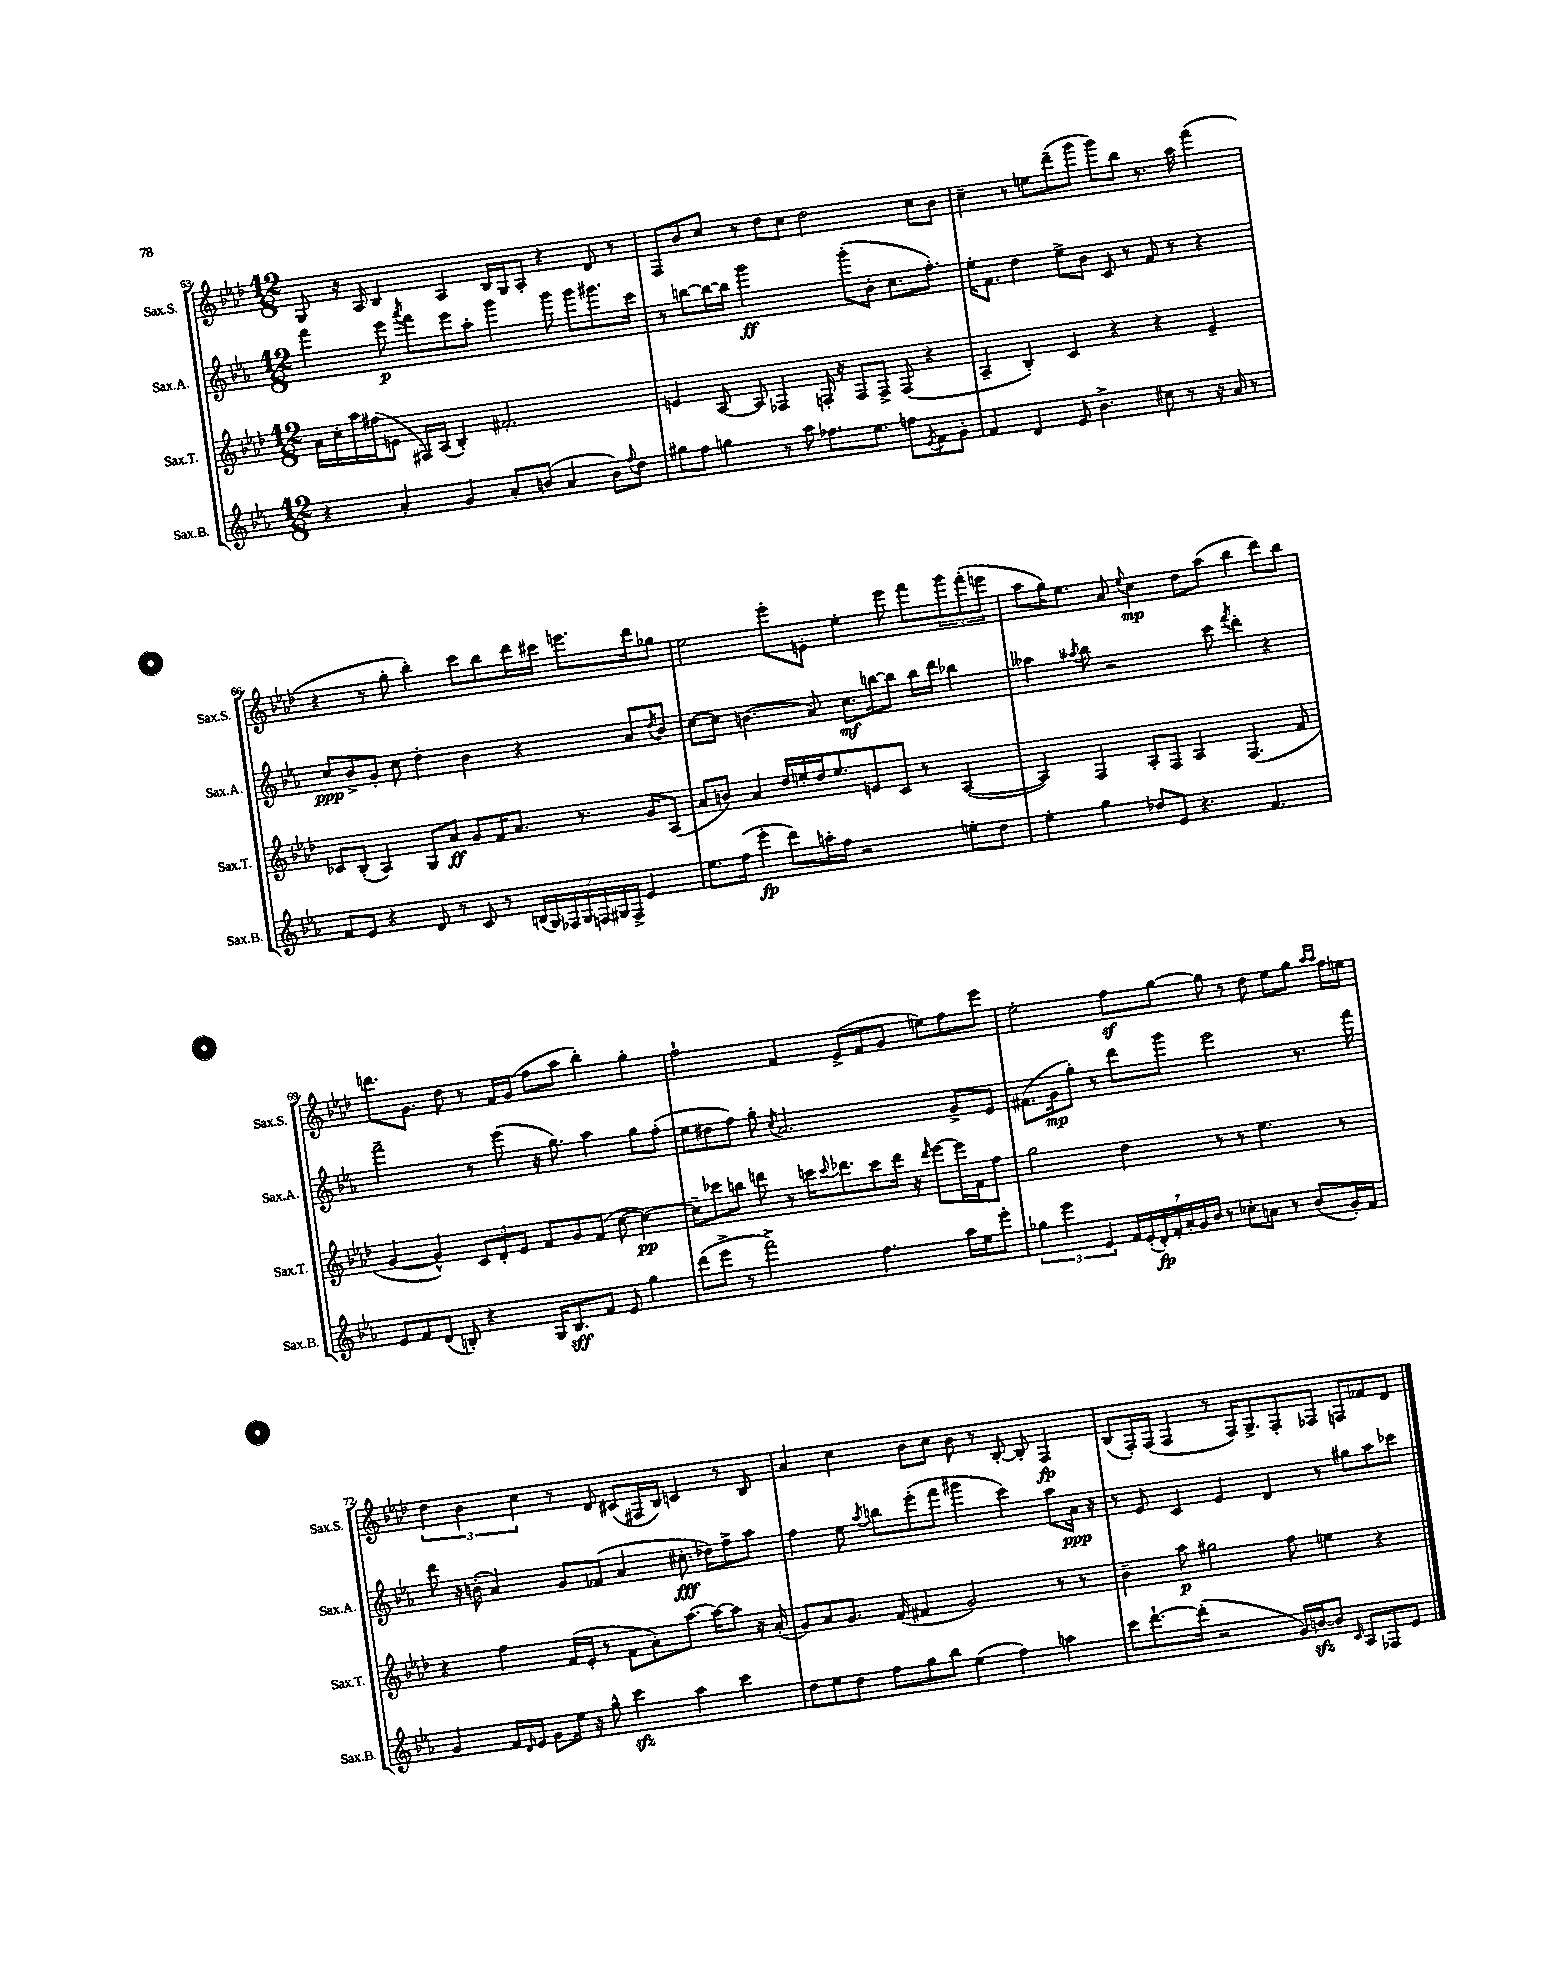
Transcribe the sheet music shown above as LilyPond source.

<<
\new StaffGroup <<
\new Staff = "s0" \with { instrumentName = "Sax.S." shortInstrumentName = "Sax.S." } {
    \clef treble \key aes \major \numericTimeSignature \time 12/8
    g8 r16 aes16 bes4 aes4 bes16 g16 aes8-. r4 des'8 r8 |
    f8 bes'8 c''8 r8 des''8 c''8 des''2 c''8 bes'8 |
    c''4-- r8 e''8 des'''8--( g'''8 g'''8) bes''8 r8. aes''16 f'''4( |
    r4 r8 g''8-. bes''4-.) c'''8 bes''8 des'''16 cis'''16 e'''8. des'''16 ges''8 |
    ees''2 ees'''8-. e'8-. ees''4-. ees'''8 f'''8 \tuplet 3/2 { g'''8 f'''8-.( e'''8 } |
    aes''8 g''16) ees''8. aes'8 \appoggiatura { ees''8 } c''4\mp des''8 aes''8( bes''4 des'''8) bes''8 |
    d'''8. g'8. des''8 r8 f'16 g'16( f''8 aes''8 bes''4-.) g''4-. |
    f''2-! f'4 ees'8->( f'8 g'8 e''8) f''8 ees'''8 |
    ees''2-. f''8\sf g''8~ g''8 r8 des''8 ees''8 g''8 \grace { aes''16 aes''16 } f''16 e''16 |
    \tuplet 3/2 { des''4 bes'4 c''4 } r8 des'8 cis'8( fis16 bes16) c'4 r8 bes8 |
    aes'4 c''4 bes'8 c''8 bes'8 r8 bes8~-. bes8-. f4\fp |
    bes8( f16-.) f16( f4 r8 f16) g8.-> f8-. fes8 f8 fes'8 des'8 \bar "|." |
}
\new Staff = "s1" \with { instrumentName = "Sax.A." shortInstrumentName = "Sax.A." } {
    \clef treble \key ees \major \numericTimeSignature \time 12/8
    f'''4 ees'''8\p \acciaccatura { aes'''8 } f'''8 ees'''8 aes''8-. g'''4 g'''8 g'''8 gis'''8. c'''16 |
    r8 b''8~ b''16~ b''16 g'''2\ff g'''8-.( bes'8-. c''8. f''8.-.) |
    ees''16-. f'8. d''4 ees''8-> bes'8 c'8 r8 f'8 r8 r4 |
    c''8\ppp bes'8-> g'8-. c''8 d''4-. bes'4 r4 aes'8 \acciaccatura { d''8 } bes'8 |
    c''8~ c''8 b'4.( aes'8) c''8.\mf b''16~ b''8 b''16 d'''16 bes''4 |
    aeses''4 \acciaccatura { aes''8 } bes''8 r2 c'''8 \acciaccatura { f'''8 } d'''4-. r4 |
    f'''2-- r8 ees'''8( r16 g''8.) aes''4 g''8 f''8-.( |
    ees''8 dis''8 f''8) g''8-. \acciaccatura { c''8 } aes'2. g'8-> ees'8 |
    fis'8.( g'16\mp g''8-.) r8 d'''8 g'''8 ees'''2 r8. f'''16 |
    d'''8 r16 b'16-.( aes'4) g'8 fes'8( aes'4 cis''8.-.\fff des''16) f''8-> aes''8 |
    f''4 ees''8 \acciaccatura { aes''8 } b''8 ees'''8-.( f'''8 gis'''4 c'''4) aes''8 aes'16\ppp r16 |
    r8 ees'8 c'4 ees'4 d'4 r8 gis''8 aes''8 ces'''8 \bar "|." |
}
\new Staff = "s2" \with { instrumentName = "Sax.T." shortInstrumentName = "Sax.T." } {
    \clef treble \key aes \major \numericTimeSignature \time 12/8
    aes'16 c''16-. aes''16 fis''16( e'8 fis16) aes16( bes4-.) fis'2.-. |
    e'4 aes8~ aes8 fes4 f16-. r16 f8 f8-> f8( r4 |
    aes4-- bes4-.) c'4 r4 r4 ees'4-- |
    ces'8 bes8-.( aes4) g8 aes'8\ff g'8 f'16 aes'8. r8. g'16 aes8( |
    aes'8 b'8) aes'4 des''16 e''16-. des''16 e''8. e'8 c'8 r8 aes4~( |
    aes4) f4 aes8-. f8 aes4 f4.( f'8 |
    g'4~ g'4-^) \tuplet 3/2 { c'8 des'8-. ees'8 } f'8 g'8 f'8( c''8~ c''4~\pp) |
    c''8-- ces'''8 b''8 d'''8 r8 c'''16 \appoggiatura { c'''8 } des'''8. c'''8 des'''16 r16 \grace { des'''16 } ees'''8~ ees'''16 f'16 f''8 |
    g''2 des''4 r8 r8 ees''4. r8 |
    r4 f''4 f'16( ees'16-. r8 f'8 aes'8-.) aes''8.~ aes''16~ aes''8 r16 aes'16-.( |
    g'8) aes'8 g'8. f'16( fis'4 g'2) r8 r8 |
    bes'4-- aes''8\p gis''2 f''8 e''4 r4 \bar "|." |
}
\new Staff = "s3" \with { instrumentName = "Sax.B." shortInstrumentName = "Sax.B." } {
    \clef treble \key ees \major \numericTimeSignature \time 12/8
    r4 aes'4-. g'4 aes'8-. b'8( aes'4 b'8) \appoggiatura { f''8 } d''8 |
    gis''8 f''8 g''4 r8 aes''8 fes''8. ees''8. f''8 \acciaccatura { ees'8 } f'8 g'8-. |
    f'4 d'4 ees'8 bes'4.-> cis''8 r8 r16 aes'16 r8 |
    f'8 ees'8 r4 d'8 r8 c'8 r8 \tuplet 7/4 { b16( g16) fes16 g16 f16 gis16 f16-> } ees'4 |
    ees''8. f''16( ees'''4-.\fp d'''8) a''16-. f''16 r2 e''8-. d''8 |
    ees''4-. g''4 des''8 ees'8 r4. f'4. |
    ees'8 f'8 d'8( b8-.) r4 g16 b8.\sff f'8 ees'8 g''4 |
    d'''8( ees'''8-> r8 f'''2->) f''4. aes''16 ees''16 ees'''8-. |
    \tuplet 3/2 { ges''4 ees'''4 ees'4 } \tuplet 7/4 { f'16 ees'16-.( d'16-.\fp) f'16-. aes'16-. g'16 bes'16 } r8 ces''8-. a'8 r8 bes'8( g'16-.) f'16 |
    g'4 f'16 \grace { d'16 } ees'16 g'8 ees''16 r16 g''8-^ c'''4\sfz aes''4 c'''4 |
    d''8 ees''8 d''8 f''8 g''8 bes''8 ees''4( f''4) a''4 |
    c'''8 d'''8.~-! d'''16-.( r2 g'16) b'16~\sfz b'8 \grace { c'16 } aes8 fes8 ees'8 \bar "|." |
}
>>
>>
\layout { \context { \Score currentBarNumber = #63 } }
